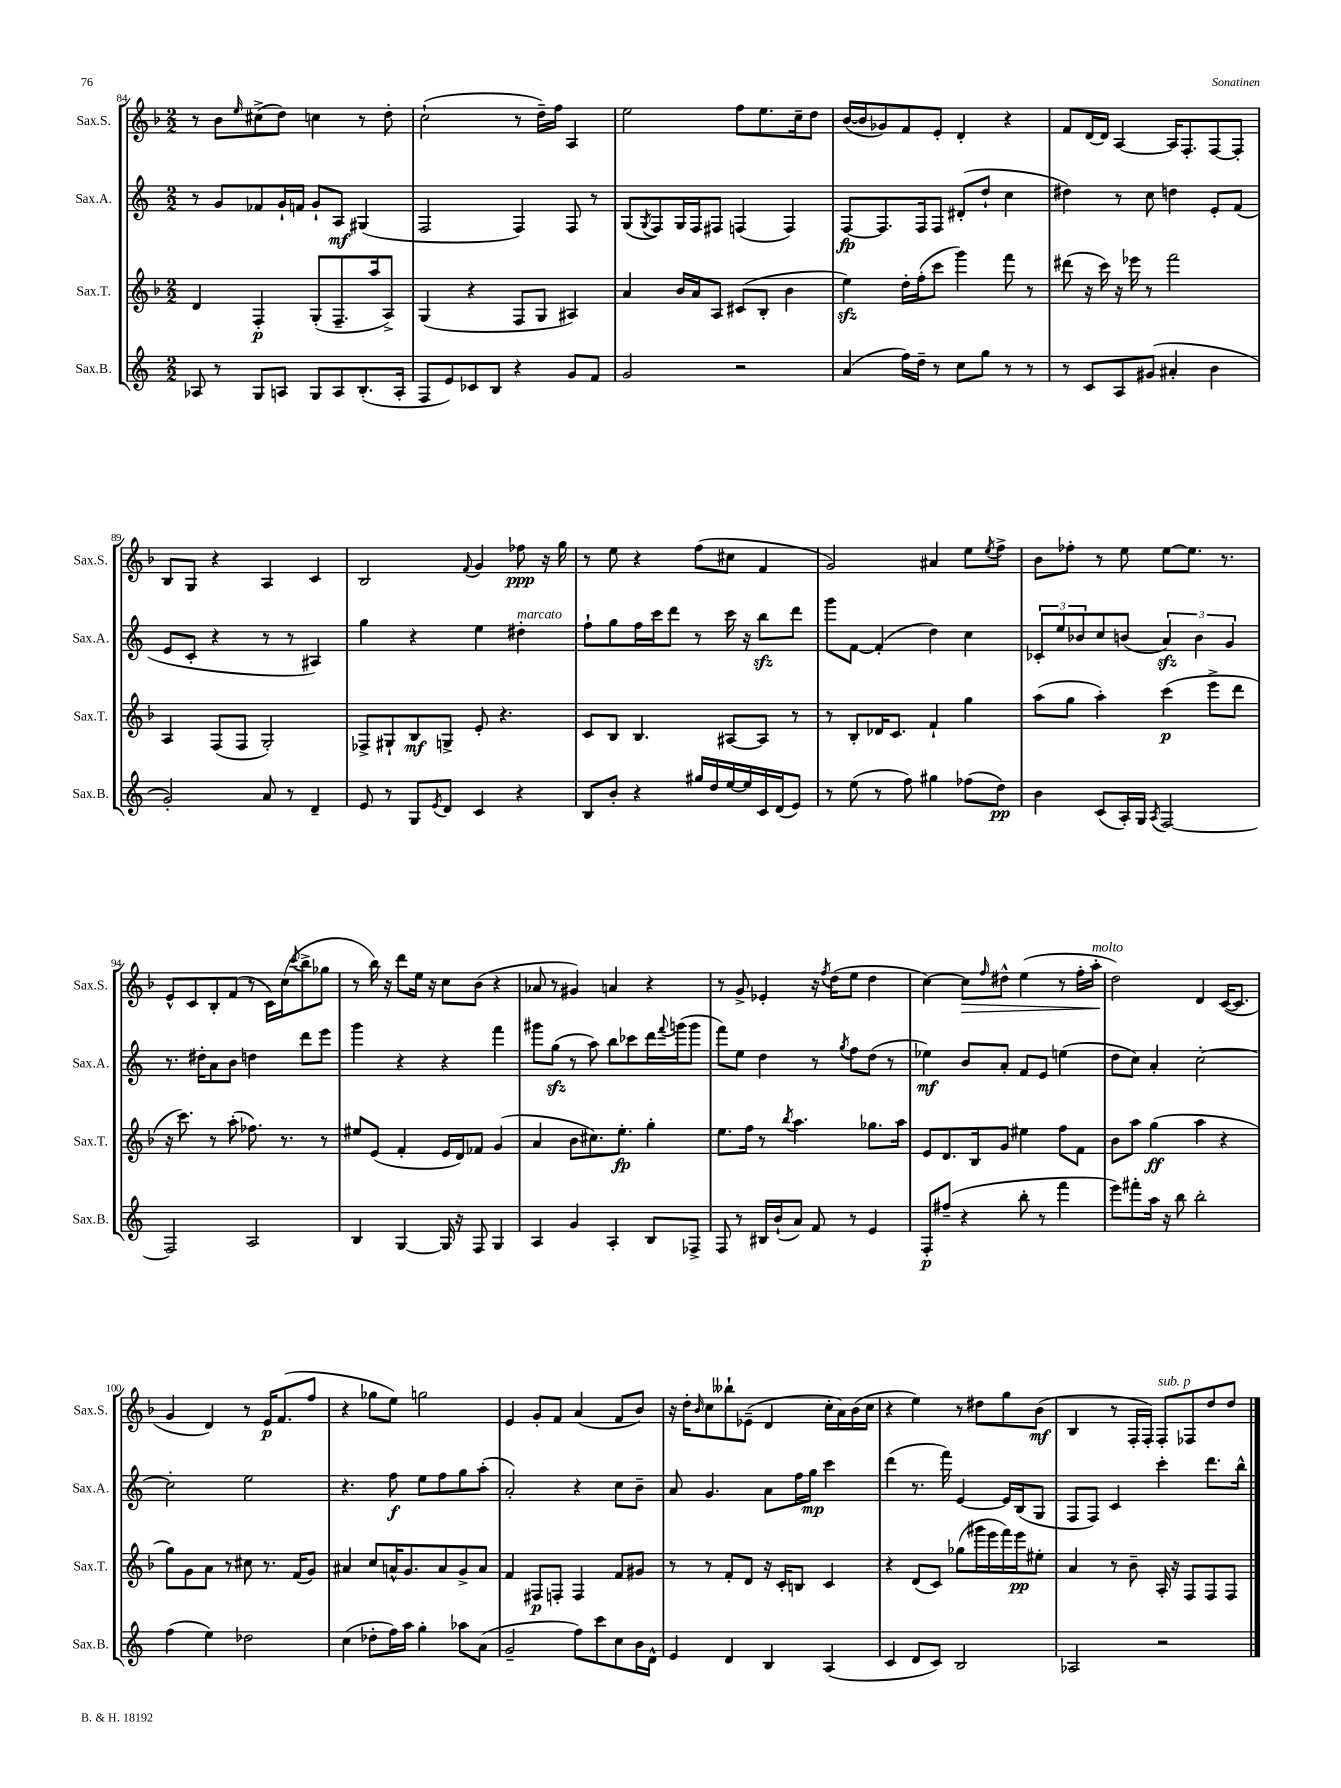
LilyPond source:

<<
\new StaffGroup <<
\new Staff = "s0" \with { instrumentName = "Sax.S." shortInstrumentName = "Sax.S." } {
    \clef treble \key f \major \numericTimeSignature \time 2/2
    r8 bes'8 \grace { e''16 } cis''8->( d''8) c''4 r8 d''8-. |
    c''2-!( r8 d''16--) f''16 a4 |
    e''2 f''8 e''8. c''16-- d''8 |
    bes'16~( bes'16 ges'8) f'8 e'8-. d'4-. r4 |
    f'8 d'16~ d'16 a4~ a16 f8.-. f8~ f8-. |
    bes8 g8 r4 a4 c'4 |
    bes2 \appoggiatura { f'8 } g'4 fes''8\ppp r16 g''16 |
    r8 e''8 r4 f''8( cis''8 f'4 |
    g'2) ais'4 e''8 \acciaccatura { e''8 } f''8-> |
    bes'8 fes''8-. r8 e''8 e''8~ e''8. r8. |
    e'8-^ c'8 bes8-. f'8( r8 c'16) c''16( \acciaccatura { c'''8 } bes''8-> ges''8 |
    r8 bes''16) r16 d'''8 e''16 r16 c''8 bes'8( r4 |
    aes'8 r8 gis'4) a'4 r4 |
    r8 g'8-> ees'4-. r16 \acciaccatura { f''8 } d''16( e''8 d''4 |
    c''4~) c''8\> \grace { f''16 } dis''8-^ e''4( r8 f''16-. a''16-.^\markup { \italic "molto" } |
    d''2\!) d'4 c'16~( c'8. |
    g'4 d'4) r8 e'16\p f'8.( f''8 |
    r4 ges''8 e''8) g''2 |
    e'4 g'8-. f'8 a'4( f'8 bes'8) |
    r16 d''16-. \grace { bes'16 } c''8 beses''8-! ees'8--( d'4 c''16-. a'16) bes'16( c''16 |
    r4 e''4) r8 dis''8 g''8 bes'8\mf( |
    bes4 r8 f16-. f16-.) f8-.^\markup { \italic "sub. p" } fes8 d''8 d''8 \bar "|." |
}
\new Staff = "s1" \with { instrumentName = "Sax.A." shortInstrumentName = "Sax.A." } {
    \clef treble \key c \major \numericTimeSignature \time 2/2
    r8 g'8 fes'8 g'16-! f'16 g'8-! a8\mf gis4( |
    f2 f4) f8 r8 |
    g8( \acciaccatura { g8 } f8) g16 f16 fis8 f4( f4) |
    f8~\fp f8. f16 f8 dis'8-.( d''8-! c''4 |
    dis''4) r8 c''8 d''4 e'8-. f'8( |
    e'8 c'8-. r4 r8 r8 ais4) |
    g''4 r4 e''4 dis''4-.^\markup { \italic "marcato" } |
    f''8-! g''8 f''16 c'''16 d'''8 r8 c'''16 r16 b''8\sfz d'''8 |
    g'''8 f'8~ f'4-.( d''4) c''4 |
    \tuplet 3/2 { ces'8-. e''8 bes'8 } c''8 b'8( \tuplet 3/2 { a'4\sfz) b'4 g'4 } |
    r8. dis''16-. a'8 b'8 d''4 d'''8 e'''8 |
    g'''4 r4 r4 f'''4 |
    gis'''8 g''8\sfz( r8 a''8) b''8 ces'''8 d'''16 \appoggiatura { f'''8 } g'''16( g'''8 |
    f'''8) e''8 d''4 r8 \acciaccatura { g''8 } f''8 d''8( r8 |
    ees''4\mf) b'8 a'8-. f'8 e'8 e''4( |
    d''8 c''8) a'4-. c''2~-. |
    c''2-. e''2 |
    r4. f''8\f e''8 f''8 g''8 a''8-.( |
    a'2-.) r4 c''8 b'8-- |
    a'8 g'4. a'8 f''16 g''16\mp c'''4 |
    d'''4( r8. f'''16) e'4~ e'16 b16( g8 |
    f8 f8) c'4 c'''4-. d'''8. b''16-^ \bar "|." |
}
\new Staff = "s2" \with { instrumentName = "Sax.T." shortInstrumentName = "Sax.T." } {
    \clef treble \key f \major \numericTimeSignature \time 2/2
    d'4 f4-.\p g8-.( f8.-- a''16 a8->) |
    g4( r4 f8 g8 ais4) |
    a'4 bes'16 a'16 a8 cis'8( bes8-. bes'4 |
    e''4\sfz) d''16-. f''16-.( c'''8 g'''4) f'''8 r8 |
    dis'''8( r16 c'''16) r16 ees'''16 r8 f'''2 |
    a4 f8( f8 g2-.) |
    fes8-> gis8-! bes8\mf g8-> e'8-. r4. |
    c'8 bes8 bes4. ais8~ ais8 r8 |
    r8 bes8-. des'16 c'8. f'4-! g''4 |
    a''8( g''8 a''4-.) c'''4\p( e'''8-> d'''8 |
    r16 c'''8.) r8 a''8-.( fes''8.) r8. r8 |
    eis''8 e'8( f'4-. e'16 d'16) fes'8 g'4( |
    a'4 bes'8 cis''8.) e''8.-.\fp g''4-. |
    e''8. f''16 r8 \acciaccatura { bes''8 } a''4. ges''8. a''16 |
    e'8 d'8. bes16 g'8 eis''4 f''8 f'8 |
    bes'8 a''8 g''4\ff( a''4 r4 |
    g''8) g'8 a'8 r8 cis''8 r8. f'16( g'8) |
    ais'4 c''8 a'16-^ g'8. a'8 g'8-> a'8 |
    f'4 fis8\p f8-. f4 f'8 gis'8 |
    r8 r8 f'8-. d'8 r16 c'16-. b8 c'4 |
    r4 d'8( c'8) ges''8( gis'''16 e'''16 f'''16) e'''16\pp eis''8-. |
    a'4 r8 bes'8-- a16-. r16 f8 f8 f8 \bar "|." |
}
\new Staff = "s3" \with { instrumentName = "Sax.B." shortInstrumentName = "Sax.B." } {
    \clef treble \key c \major \numericTimeSignature \time 2/2
    aes8 r8 g8 a8 g8 a8 b8.-.( a16-. |
    f8 e'8) ces'8 b8 r4 g'8 f'8 |
    g'2 r2 |
    a'4( f''16) d''16-- r8 c''8 g''8 r8 r8 |
    r8 c'8 a8 gis'8( ais'4-. b'4 |
    g'2-.) a'8 r8 d'4-- |
    e'8 r8 g8 \acciaccatura { e'8 } d'8 c'4 r4 |
    b8 b'8-. r4 gis''16 d''16 e''16~ e''16 c'16 d'16( e'8) |
    r8 e''8( r8 f''8) gis''4 fes''8( d''8\pp) |
    b'4 c'8( a16-.) g16 \acciaccatura { a8 } f2~ |
    f2 a2 |
    b4 g4~ g16 r16 f8 g4 |
    a4 g'4 a4-. b8 fes8-> |
    f8 r8 bis16 b'16-!( a'8) f'8 r8 e'4 |
    f8-.\p fis''8--( r4 b''8-. r8 f'''4 |
    e'''8) fis'''8-. a''16 r16 b''8 b''2-. |
    f''4( e''4) des''2 |
    c''4( des''8-. f''16) a''16 g''4-. aes''8 a'8( |
    g'2-- f''8) c'''8 c''8 b'16 d'16-^ |
    e'4 d'4 b4 a4( |
    c'4 d'8 c'8) b2 |
    aes2 r2 \bar "|." |
}
>>
>>
\layout { \context { \Score currentBarNumber = #84 } }
